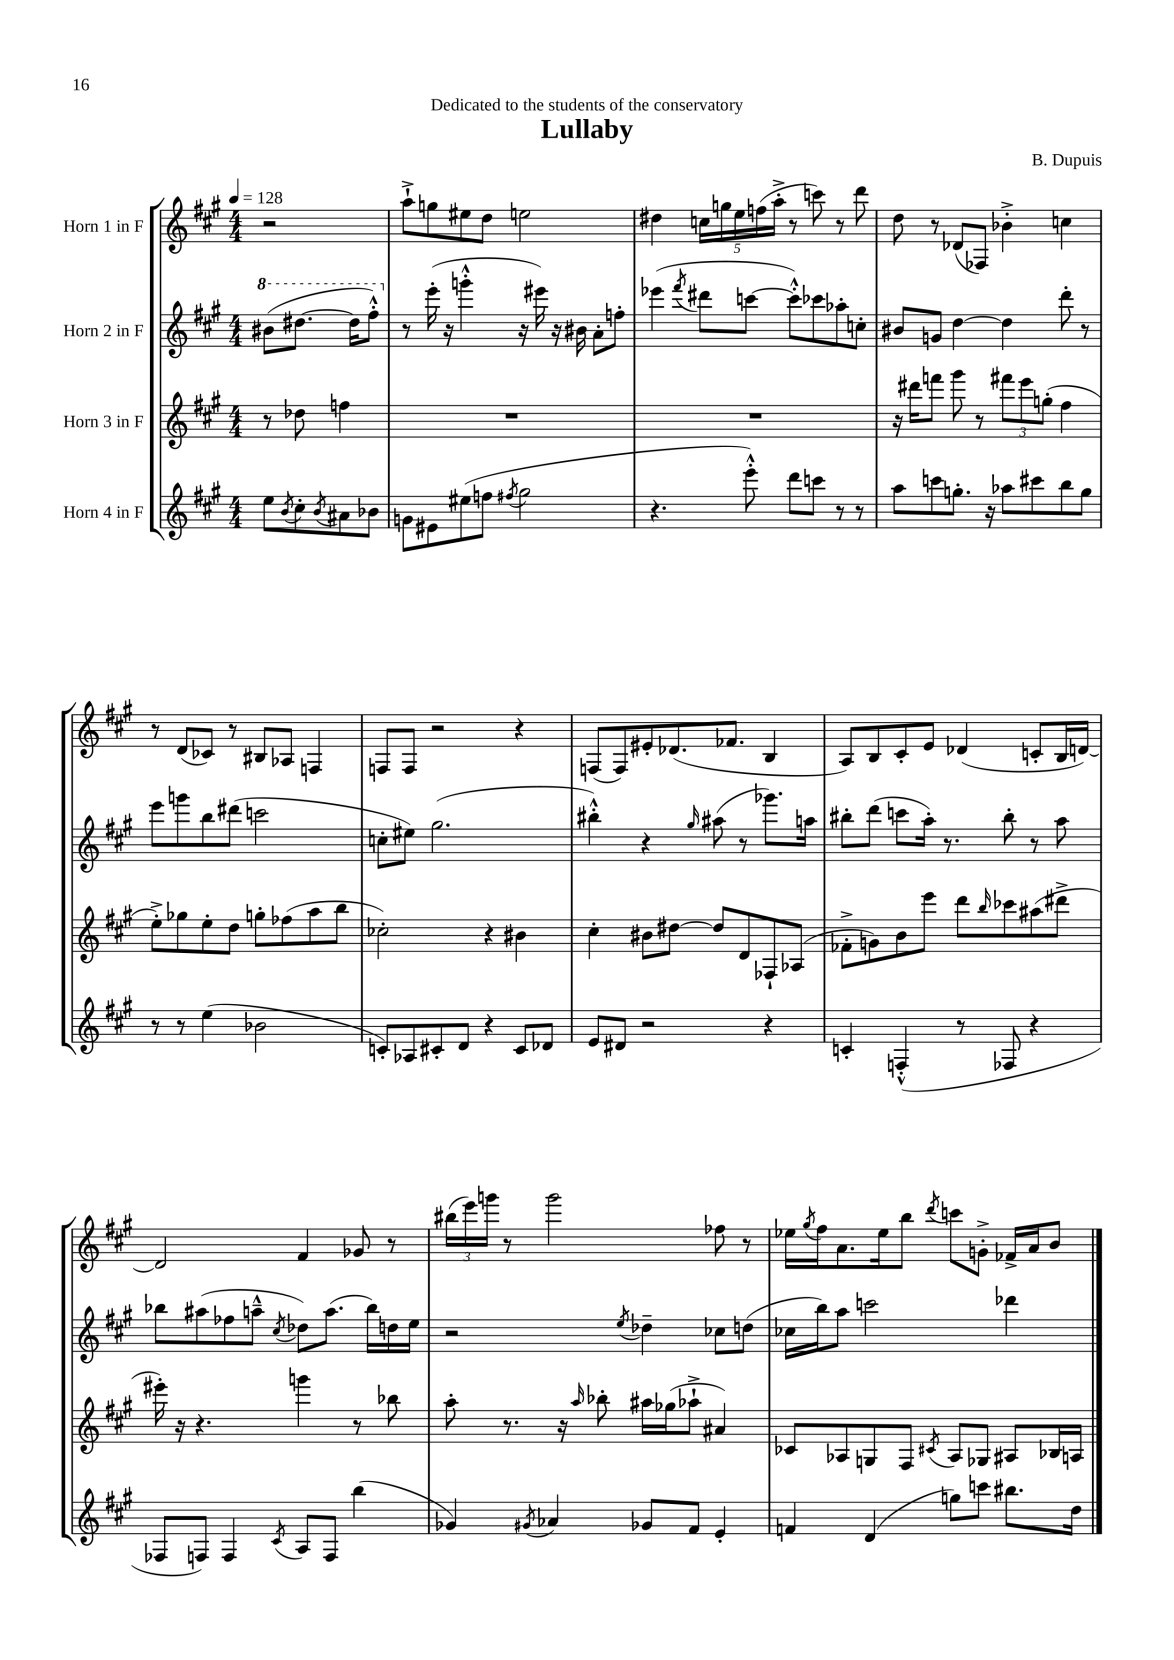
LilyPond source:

\header { title = "Lullaby" composer = "B. Dupuis" dedication = "Dedicated to the students of the conservatory" }
<<
\new StaffGroup <<
\new Staff = "s0" \with { instrumentName = "Horn 1 in F" } {
    \clef treble \key a \major \numericTimeSignature \time 4/4 \partial 2 \tempo 4 = 128
    r2 |
    a''8-!-> g''8 eis''8 d''8 e''2 |
    dis''4 \tuplet 5/4 { c''16 g''16 e''16 f''16( a''16-.-> } r8 c'''8) r8 d'''8 |
    d''8 r8 des'8( fes8) bes'4-.-> c''4 |
    r8 d'8( ces'8) r8 bis8 aes8 f4 |
    f8 f8 r2 r4 |
    f8( f8) eis'8-. des'8.( fes'8. b4 |
    a8) b8 cis'8-. e'8 des'4( c'8-. b16 d'16~) |
    d'2 fis'4 ges'8 r8 |
    \tuplet 3/2 { bis''16( e'''16) g'''16 } r8 g'''2 fes''8 r8 |
    ees''16 \acciaccatura { gis''8 } fis''16 a'8. ees''16 b''8 \acciaccatura { d'''8 } c'''8 g'8-.-> fes'16-> a'16 b'8 \bar "|." |
}
\new Staff = "s1" \with { instrumentName = "Horn 2 in F" } {
    \clef treble \key a \major \numericTimeSignature \time 4/4 \partial 2
    \ottava #1 bis''8( dis'''8.~ dis'''16 fis'''8-.-^) \ottava #0 |
    r8 e'''16-.( r16 g'''4-.-^ r16 eis'''16) r16 bis'16 a'8-. f''8-. |
    ees'''4( \acciaccatura { fis'''8 } dis'''8 c'''8~ c'''8-.-^) ces'''8 aes''8-. c''8-. |
    bis'8 g'8 d''4~ d''4 d'''8-. r8 |
    e'''8 g'''8 b''8 dis'''8( c'''2 |
    c''8-. eis''8) gis''2.( |
    bis''4-.-^) r4 \grace { gis''16 } ais''8( r8 ges'''8.) a''16 |
    bis''8-. d'''8( c'''8 a''16-.) r8. bis''8-. r8 a''8 |
    bes''8 ais''8( fes''8 a''8---^ \acciaccatura { cis''8 } des''8) a''8.( bes''16) d''16 e''16 |
    r2 \acciaccatura { e''8 } des''4-- ces''8 d''8( |
    ces''16 b''16) a''8 c'''2 des'''4 \bar "|." |
}
\new Staff = "s2" \with { instrumentName = "Horn 3 in F" } {
    \clef treble \key a \major \numericTimeSignature \time 4/4 \partial 2
    r8 des''8 f''4 |
    R1 |
    R1 |
    r16 dis'''16 f'''8 gis'''8 r8 \tuplet 3/2 { fis'''8 e'''8 g''8-.( } fis''4 |
    e''8-.->) ges''8 e''8-. d''8 g''8-. fes''8( a''8 b''8 |
    ces''2-.) r4 bis'4 |
    cis''4-. bis'8 dis''8~ dis''8 d'8 fes8-! aes8( |
    fes'8-.-> g'8) b'8 e'''8 d'''8 \grace { b''16 } ces'''8 ais''8( dis'''8-> |
    eis'''16-.) r16 r4. g'''4 r8 bes''8 |
    a''8-. r8. r16 \grace { a''16 } bes''8-. ais''16 ges''16( aes''8-!-> ais'4) |
    ces'8 aes8 g8 fis8 \acciaccatura { cis'8 } aes8 ges8 ais8 bes16 a16 \bar "|." |
}
\new Staff = "s3" \with { instrumentName = "Horn 4 in F" } {
    \clef treble \key a \major \numericTimeSignature \time 4/4 \partial 2
    e''8 \acciaccatura { b'8 } cis''8-. \acciaccatura { b'8 } ais'8 bes'8 |
    g'8 eis'8 eis''8( f''8 \acciaccatura { fis''8 } gis''2 |
    r4. e'''8-.-^) d'''8 c'''8 r8 r8 |
    a''8 c'''8 g''8.-. r16 aes''8 cis'''8 b''8 g''8 |
    r8 r8 e''4( bes'2 |
    c'8-.) aes8 cis'8-. d'8 r4 cis'8 des'8 |
    e'8 dis'8 r2 r4 |
    c'4-. f4-.-^( r8 fes8 r4 |
    fes8 f8) f4 \acciaccatura { cis'8 } a8 f8 b''4( |
    ges'4) \acciaccatura { gis'8 } aes'4 ges'8 fis'8 e'4-. |
    f'4 d'4( g''8) c'''8 bis''8. d''16 \bar "|." |
}
>>
>>
\layout { \context { \Score \remove "Bar_number_engraver" } }
